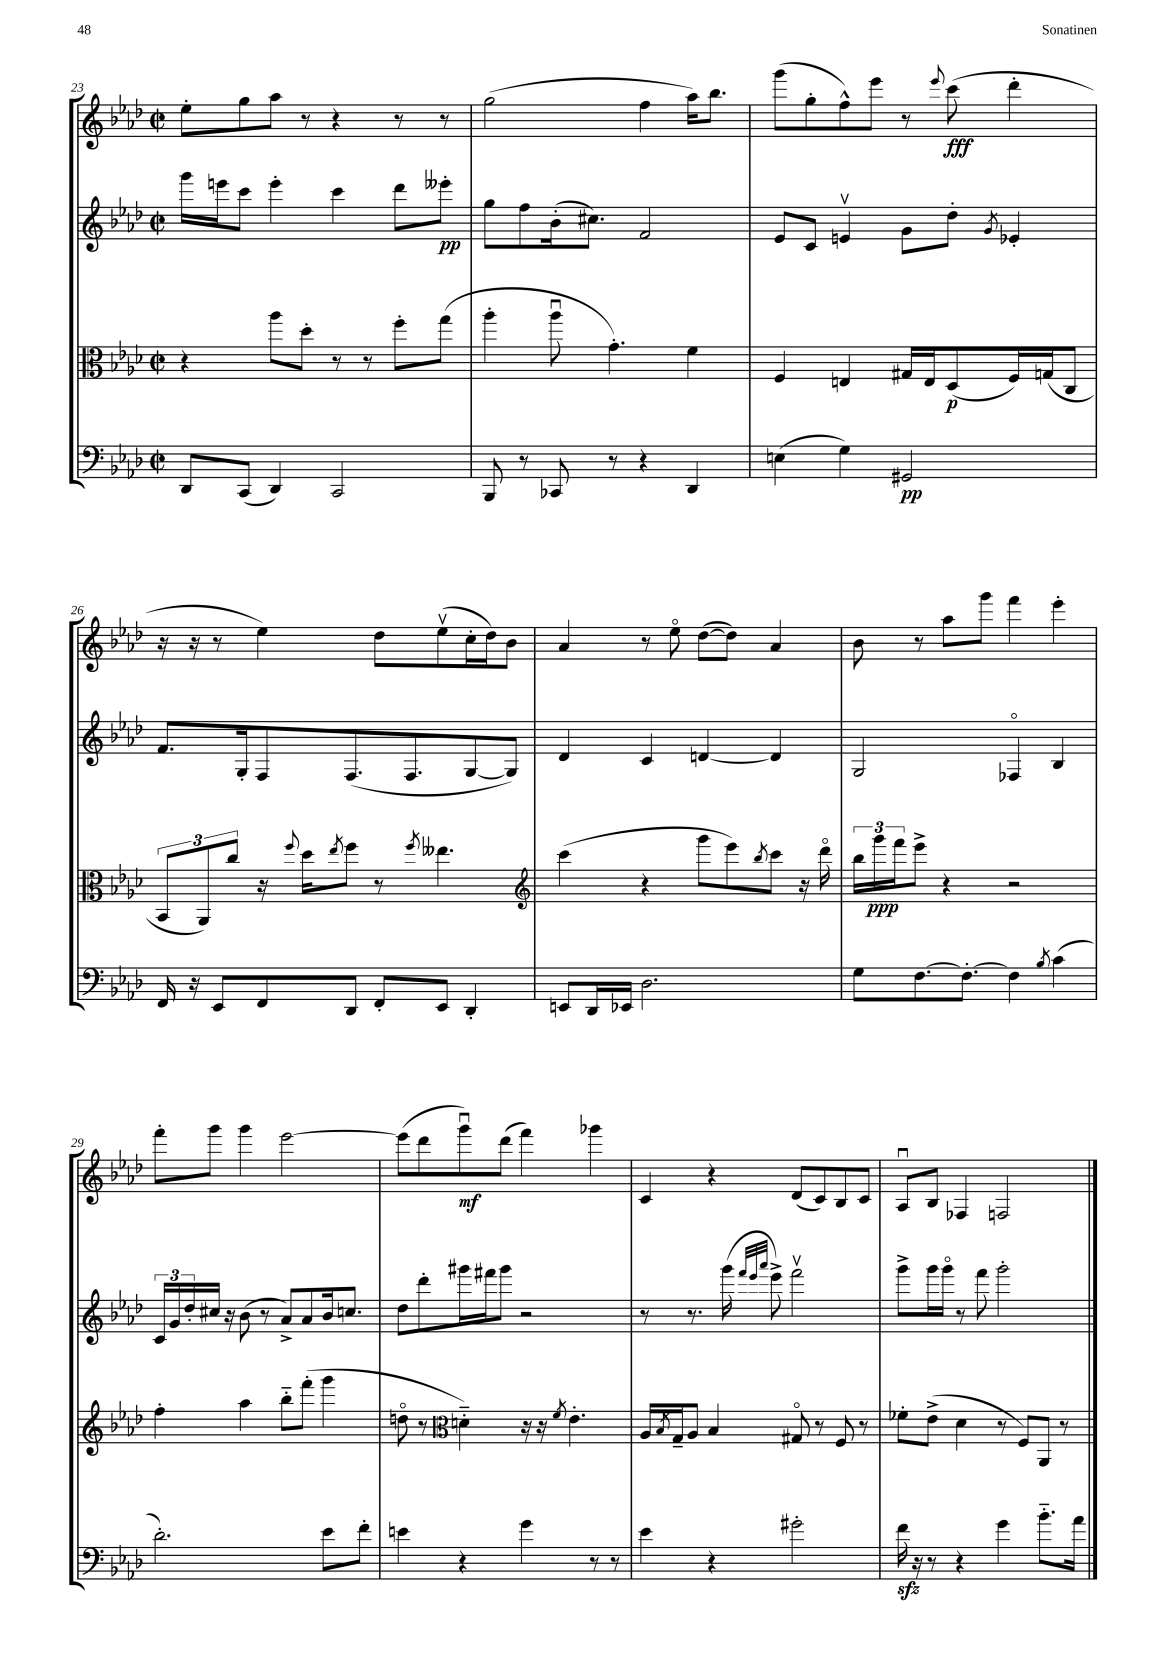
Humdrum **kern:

**kern	**kern	**kern	**kern
*staff4	*staff3	*staff2	*staff1
*clefF4	*clefC3	*clefG2	*clefG2
*k[b-e-a-d-]	*k[b-e-a-d-]	*k[b-e-a-d-]	*k[b-e-a-d-]
*M2/2	*M2/2	*M2/2	*M2/2
*met(c|)	*met(c|)	*met(c|)	*met(c|)
8DD-	4r	16ggg	8ee-'
.	.	16eee	.
(8CC	.	8ccc	8gg
4DD-)	8aa-	4eee'	8aa-
.	8dd-'	.	8r
2CC	8r	4ccc	4r
.	8r	.	.
.	8ff'	8ddd-	8r
.	(8gg	8eee--'	8r
=	=	=	=
8BBB-	4aa-'	8gg	(2gg
8r	.	8ff	.
8CC-	8aa-u	(16b-'	.
.	.	8.cc#)	.
8r	4.g')	.	.
4r	.	2f	4ff
4DD-	4f	.	16aa-)
.	.	.	8.bb-
=	=	=	=
(4E	4F	8e-	(8ggg
.	.	8c	8gg'
4G)	4E	4ev	8ff^^)
.	.	.	8eee-
2GG#	16G#	8g	8r
.	16E	.	.
.	.	.	8qqeee-
.	(8D-	8dd-'	(8ccc
.	.	8qg	.
.	16F)	4e-'	4ddd-'
.	(16G	.	.
.	8C	.	.
=	=	=	=
16FF	12BB-	8.f	16r
16r	.	.	16r
.	12AA-)	.	.
8EE-	.	.	8r
.	12cc	.	.
.	.	16G'	.
8FF	16r	8F	4ee-)
.	8qqff	.	.
.	16dd-	.	.
.	8qee-	.	.
8DD-	8ff	(8.F	.
8FF'	8r	.	8dd-
.	.	8.F	.
.	8qff	.	.
8EE-	4.ee--	.	(8ee-v
4DD-'	.	[8G	16cc'
.	.	.	16dd-)
.	.	8G])	8b-
=	=	=	=
*	*clefG2	*	*
8EE	(4ccc	4d-	4a-
16DD-	.	.	.
16EE-	.	.	.
2.D-	4r	4c	8r
.	.	.	8ee-o
.	8ggg	[4d	([8dd-
.	8eee-)	.	8dd-])
.	8qbb-	.	.
.	8ccc	4d]	4a-
.	16r	.	.
.	16ddd-o	.	.
=	=	=	=
8G	24bb-	2G	8b-
.	24ggg	.	.
.	24fff	.	.
[8.F	8eee-^	.	8r
.	4r	.	8aa-
8.F'_	.	.	.
.	.	.	8ggg
4F]	2r	4F-o	4fff
8qB-	.	.	.
(4c	.	4B-	4eee-'
=	=	=	=
2.d-')	4ff'	24c	8fff'
.	.	24g	.
.	.	24dd-'	.
.	.	16cc#	8ggg
.	.	16r	.
.	4aa-	(8b-	4ggg
.	.	8r	.
.	8bb-'~	8a-^)	[2eee-
.	(8fff'	8a-	.
8e-	4ggg	16b-	.
.	.	8.cc	.
8f'	.	.	.
=	=	=	=
4e	8ddo	8dd-	(8eee-]
.	8r	8ddd-'	8ddd-
*	*clefC3	*	*
4r	4d'~)	16ggg#	8gggu)
.	.	16fff#	.
.	.	8ggg#	(8ddd-
4g	16r	2r	4fff)
.	16r	.	.
.	8qf	.	.
.	4.e-'	.	.
8r	.	.	4ggg-
8r	.	.	.
=	=	=	=
4e-	16A-	8r	4c
.	8qB-	.	.
.	16G~	.	.
.	8A-	8.r	.
4r	4B-	.	4r
.	.	(16ggg	.
.	.	32qqfff	.
.	.	32qqeee-	.
.	.	32qqaaa-	.
.	.	8eee-^)	.
2g#'	8G#o	2fffv	(8d-
.	8r	.	8c)
.	8F	.	8B-
.	8r	.	8c
=	=	=	=
16f	8f-'	8ggg^	8A-u
16r	.	.	.
8r	(8e-^	16ggg	8B-
.	.	16gggo	.
4r	4d-	8r	4F-
.	.	8fff	.
4g	8r	2ggg'	2F
.	8F)	.	.
8.b-'~	8AA-	.	.
.	8r	.	.
16a-	.	.	.
==	==	==	==
*-	*-	*-	*-
